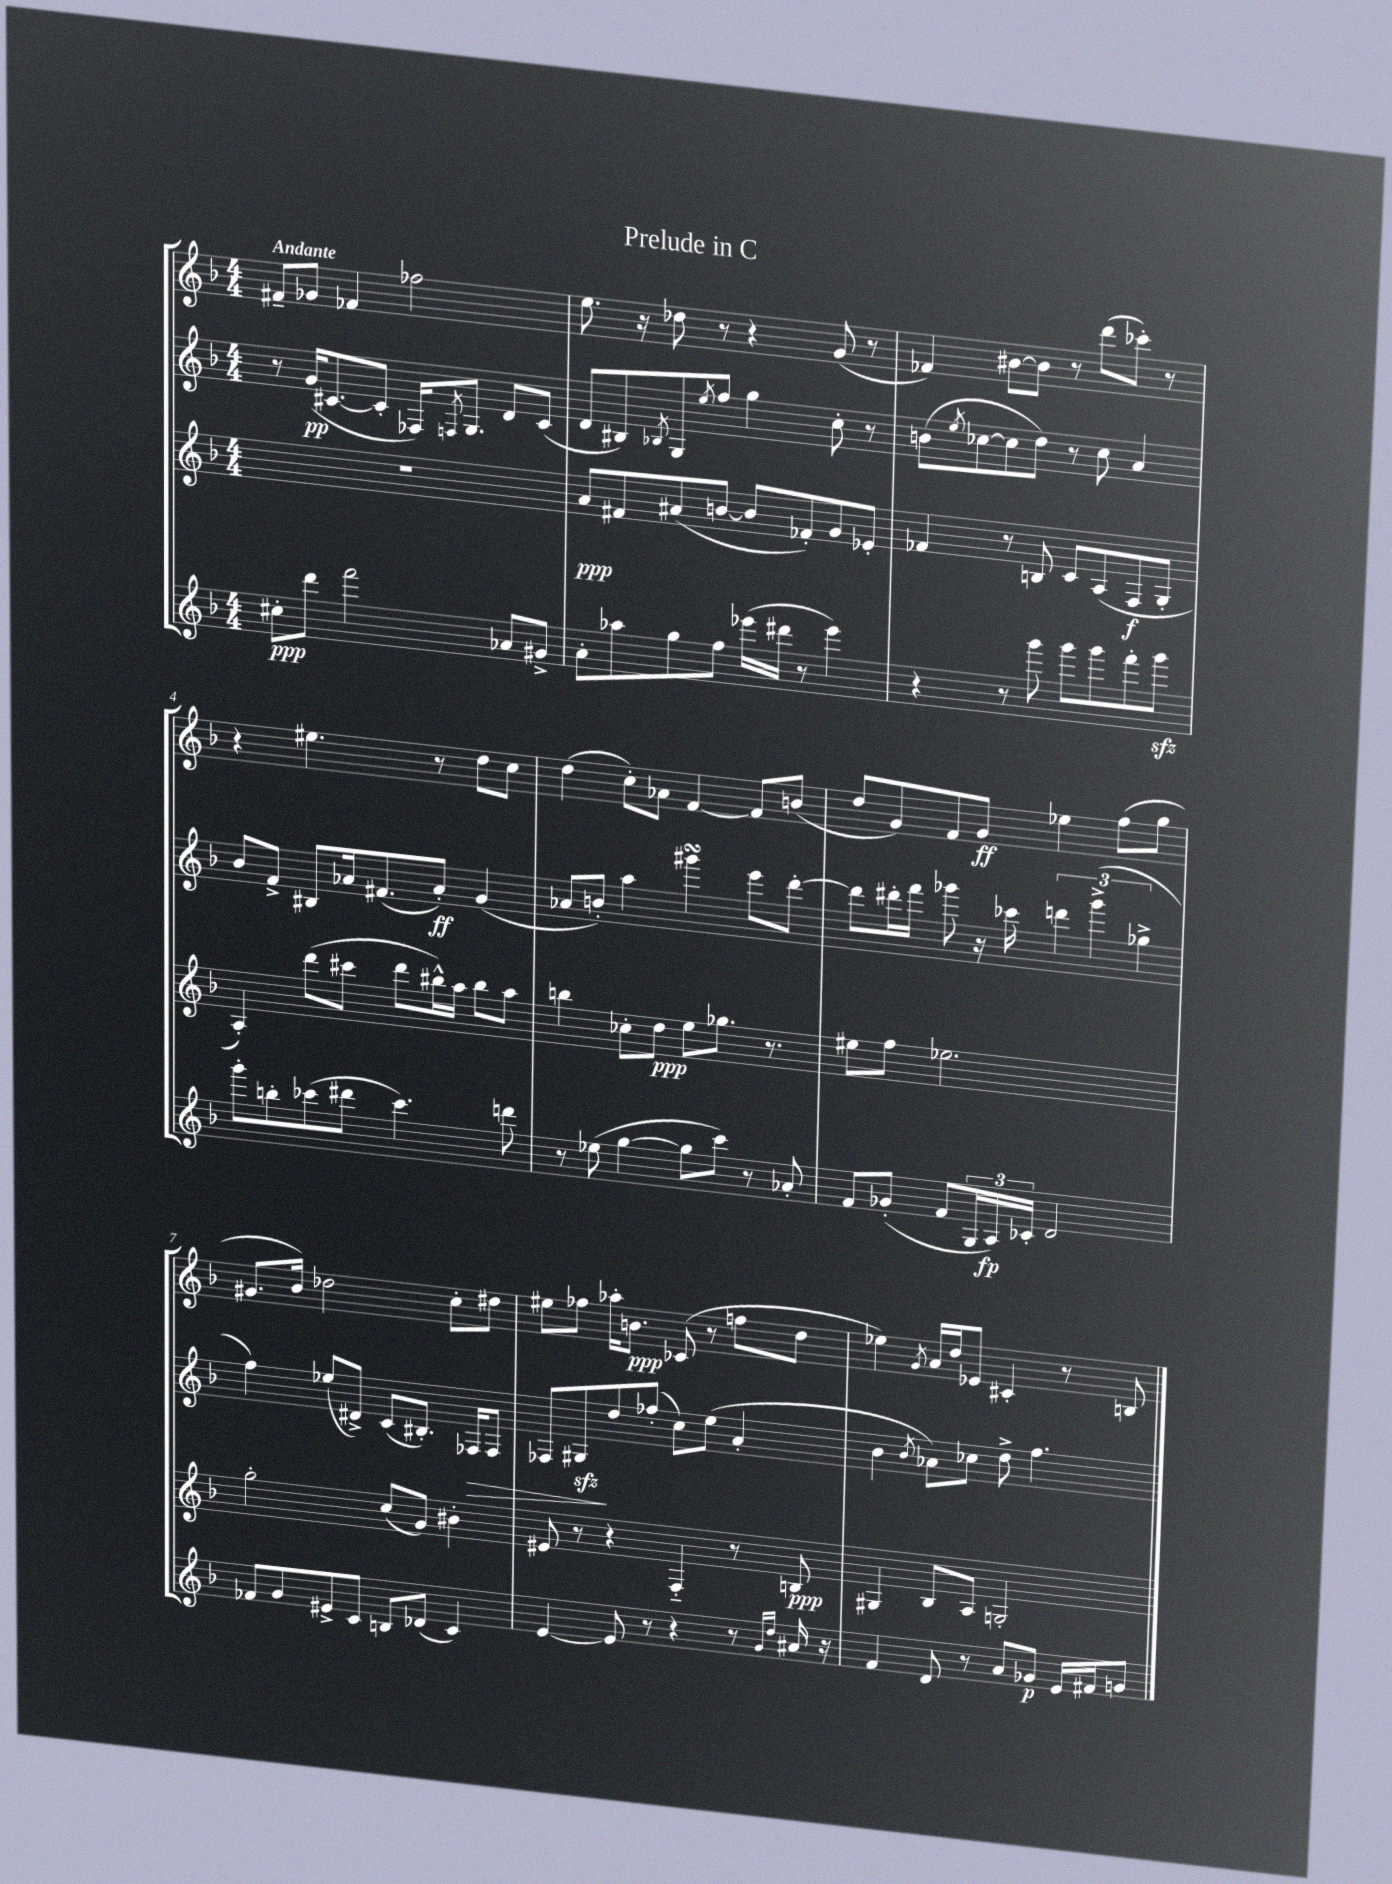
\header { title = "Prelude in C" }
<<
\new StaffGroup <<
\new Staff = "s0" {
    \clef treble \key f \major \numericTimeSignature \time 4/4 \tempo "Andante"
    fis'8-- ges'8 fes'4 fes''2 |
    e''8. r16 des''8 r8 r4 g'8( r8 |
    fes'4) bis'8~ bis'8 r8 d'''8( ces'''8-.) r8 |
    r4 eis''4. r8 d''8 c''8 |
    d''4( c''8-.) aes'8 f'4~ f'8 b'8( |
    d''8 g'8) f'8 g'8\ff ees''4 f''8( g''8 |
    gis'8. bes'16) des''2 c''8-. dis''8 |
    eis''8 fes''8 aes''16-. b'8.\ppp ces'8( r8 f''8 d''8 |
    ees''4) \acciaccatura { g'8 } a'16 d''16 ees'8 cis'4-. r8 b8 \bar "|." |
}
\new Staff = "s1" {
    \clef treble \key f \major \numericTimeSignature \time 4/4
    r8 g'16\pp( cis'8.~ cis'8-. fes16) \acciaccatura { f8 } g8. d'8 cis'8( |
    d'8 bis8) \acciaccatura { bes8 } g8 \acciaccatura { e''8 } f''8 g''4 c''8-. r8 |
    b'8( \acciaccatura { e''8 } ces''8~ ces''8 d''8) r8 ces''8 a'4 |
    bes'8 f'8-> bis8 aes'16 fis'8.( aes'8-.\ff) g'4( |
    aes'8 b'8-.) a''4 gis'''4\turn e'''8 d'''8~-. |
    d'''8 dis'''16-. f'''16 ges'''8 r16 ces'''16 \tuplet 3/2 { d'''4 ges'''4->( ges''4-> } |
    f''4) ees''8( dis'8->) c'8( bis8.-.) fes16\> fes8 |
    fes8 gis8\sfz\! d''8 fes''8-.( c''8) e''8( a'4-. |
    bes'4 \acciaccatura { bes'8 } aes'8) ces''8 d''8-> f''4. \bar "|." |
}
\new Staff = "s2" {
    \clef treble \key f \major \numericTimeSignature \time 4/4
    R1 |
    a'8\ppp fis'8 ais'8( b'8~ b'8 fes'8-.) g'8 ees'8-. |
    fes'4 r8 b8 c'8 a8( f8\f g8-. |
    a4-.) d'''8( cis'''8 d'''8 bis''16-^) a''16 bis''8 a''8 |
    b''4 ces''8-. d''8\ppp e''8 ges''8. r8. |
    eis''8 f''8 ees''2. |
    g''2-. c''8( g'8) bis'4-. |
    eis'8 r8 r4 f4-_ r8 b8\ppp |
    gis4 bes8 a8 g2-. \bar "|." |
}
\new Staff = "s3" {
    \clef treble \key f \major \numericTimeSignature \time 4/4
    cis''8-.\ppp d'''8 f'''2 aes'8 gis'8-> |
    a'8-. aes''8 g''8 f''8 ees'''16( dis'''16 r8 ees'''4) |
    r4 r8 g'''8 g'''8 g'''8 f'''8-. g'''8\sfz |
    g'''8-. b''8-. ces'''8( dis'''8 ces'''4.) d'''8 |
    r8 ees''8( g''4~ g''8 c'''8) r8 aes'8-. |
    f'8 ges'8-.( f'8 \tuplet 3/2 { g16 a16\fp) ces'16-. } d'2 |
    fes'8 g'8 eis'8-> c'8 b8 des'8( c'4) |
    e'4~ e'8 r8 r4 r8 \grace { g'16 d''16 } ais'16 r16 |
    f'4 d'8 r8 a'8 ges'8\p e'16 fis'16 g'8 \bar "|." |
}
>>
>>
